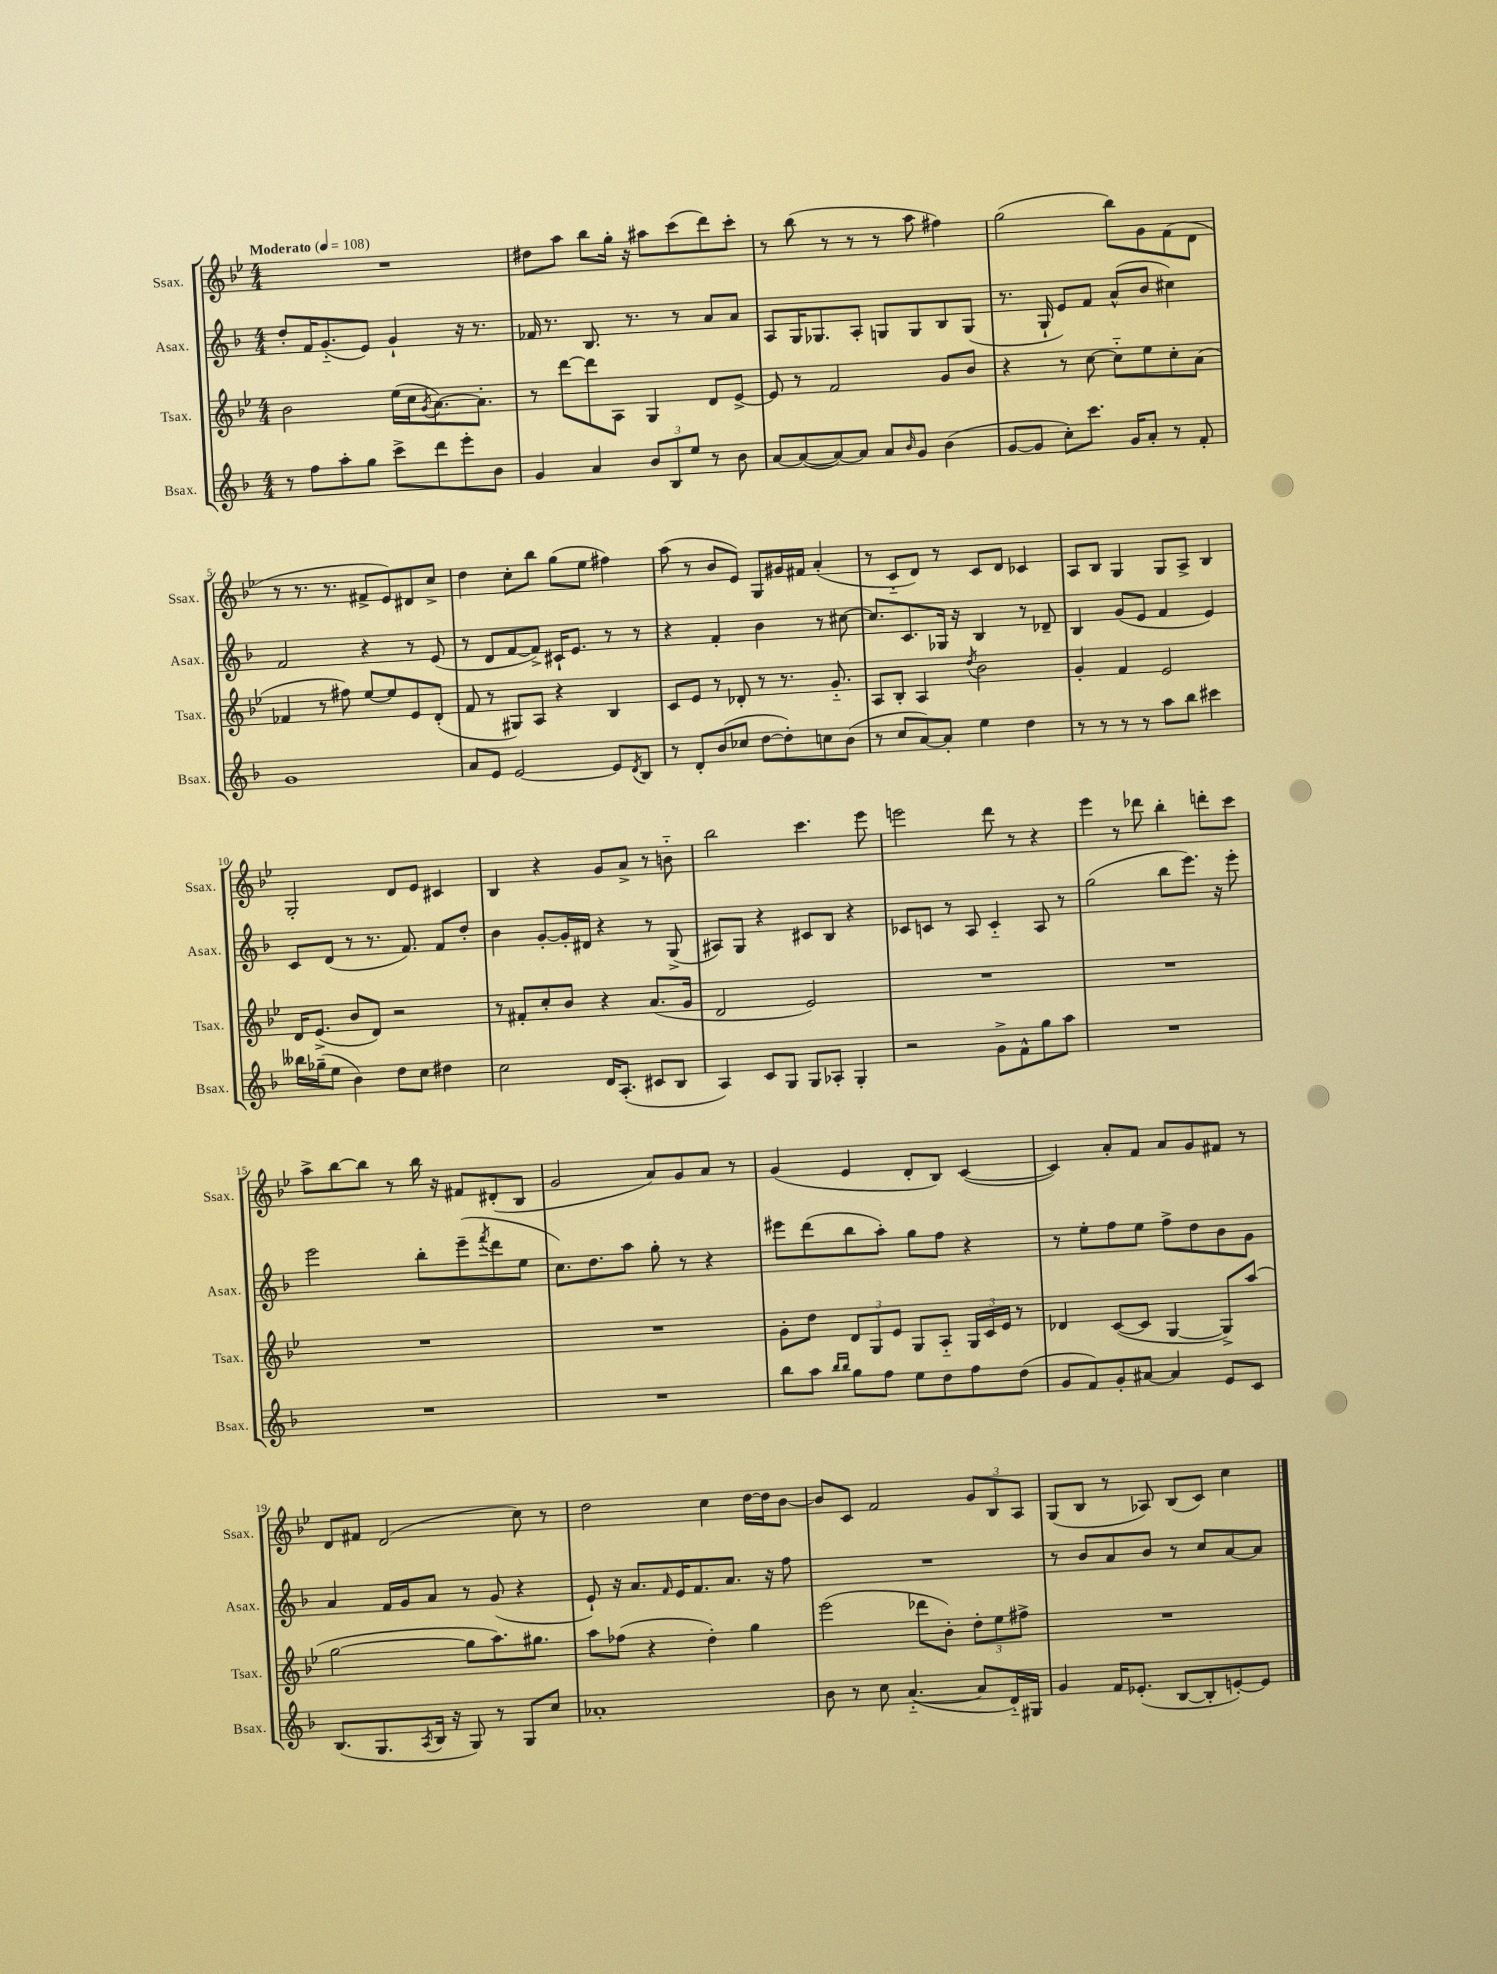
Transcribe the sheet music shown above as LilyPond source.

<<
\new StaffGroup <<
\new Staff = "s0" \with { instrumentName = "Ssax." shortInstrumentName = "Ssax." } {
    \clef treble \key bes \major \numericTimeSignature \time 4/4 \tempo "Moderato" 4 = 108
    R1 |
    dis''8 a''8 bes''8 g''16-. r16 ais''8 c'''8( d'''8) c'''8-. |
    r8 bes''8( r8 r8 r8 a''8 fis''4) |
    g''2( bes''8) g'8 f'8( d'8 |
    r8 r8. r8. fis'8-> ees'8) dis'8 c''8-> |
    d''4 c''8-. bes''8 g''8( ees''8 fis''4) |
    a''8( r8 bes'8 ees'8) g8 gis'16 fis'16 a'4-.( |
    r8 c'8-_ d'8) r8 c'8 d'8 ces'4 |
    a8 bes8 g4 g8 a8-> bes4 |
    g2-. d'8 ees'8 cis'4 |
    bes4 r4 g'8 a'8-> r8 b'8-_ |
    bes''2 c'''4. ees'''8 |
    e'''2 d'''8 r8 r4 |
    ees'''4 r8 des'''8 bes''4-. d'''8-. c'''8 |
    a''8-> bes''8~ bes''8 r8 bes''16 r16 fis'8 dis'8-.( bes8 |
    g'2 a'8) g'8 a'8 r8 |
    g'4( ees'4 d'8-. bes8) c'4~( |
    c'4) a'8-. f'8 a'8 g'8 fis'8 r8 |
    d'8 fis'8 d'2( c''8) r8 |
    d''2 c''4 d''16~ d''16 bes'8~ |
    bes'8 c'8 f'2 \tuplet 3/2 { g'8 bes8 a8 } |
    g8( bes8 r8 aes8) bes8( c'8) c''4 \bar "|." |
}
\new Staff = "s1" \with { instrumentName = "Asax." shortInstrumentName = "Asax." } {
    \clef treble \key f \major \numericTimeSignature \time 4/4
    d''8-. f'16 g'8.-_( e'8) g'4-! r16 r8. |
    fes'16 r8. bes8. r8. r8 a'8 a'8 |
    a8 g16 ges8. a8-. g8 g8 bes8 g8( |
    r8. g16-! e'8) f'8 a'8-^( bes'8 cis''4) |
    f'2 r4 r8 e'8( |
    r8 d'8 f'8~ f'8->) cis'16-! e'8. r8 r8 |
    r4 f'4-. bes'4 r8 cis''8~ |
    cis''8. c'8. ges16 r16 bes4 r8 des'8-- |
    bes4 g'8( e'8 f'4 e'4) |
    c'8 d'8( r8 r8. f'8.) f'8 d''8-. |
    bes'4 g'8~-. g'16-. dis'16 r4 r8 g8->( |
    ais8) g8 r4 cis'8 bes8 r4 |
    ces'8 c'8 r8 a8 c'4-_ a8 r8 |
    g''2( bes''8 e'''8.) r16 e'''8-. |
    e'''2 bes''8-. e'''8--( \acciaccatura { f'''8 } d'''8 e''8 |
    c''8.) d''8. a''8 g''8-. r8 r4 |
    eis'''8 d'''8( bes''8 a''8-.) g''8 f''8 r4 |
    r8 e''8-. f''8 e''8 f''8-> d''8 bes'8 g'8 |
    a'4 f'16 g'16 a'8 r8 g'8( r4 |
    e'8-!) r16 a'8. \grace { f'16 } e'16 f'8. a'8. r16 f''8 |
    R1 |
    r8 bes'8 a'8 bes'8 r8 c''8 a'8~ a'8 \bar "|." |
}
\new Staff = "s2" \with { instrumentName = "Tsax." shortInstrumentName = "Tsax." } {
    \clef treble \key bes \major \numericTimeSignature \time 4/4
    bes'2 ees''16( c''16 \acciaccatura { g'8 } a'8.~) a'8.-. |
    r8 d'''8~ d'''8 a8 g4 d'8 ees'8~-> |
    ees'8 r8 f'2 g'8 bes'8 |
    r4 r8 c''8~ c''8-_ ees''8 c''8-. a'8( |
    fes'4 r8 fis''8) ees''8~ ees''8 ees'8 d'8-.( |
    f'8 r8 gis8) a8 r4 bes4 |
    c'8 ees'8 r8 des'8-. r8 r8. g'8.-_ |
    a8 bes8-. a4 \acciaccatura { d''8 } bes'2 |
    g'4-. f'4 ees'2 |
    d'16 ees'8.->( bes'8 d'8) r2 |
    r8 fis'8-. c''8-. bes'8 r4 a'8.( g'16 |
    d'2 ees'2) |
    R1 |
    R1 |
    R1 |
    R1 |
    g'8-. d''8 \tuplet 3/2 { d'8 g8 ees'8 } g8 a8-_ \tuplet 3/2 { g16 c'16 ees'16 } r8 |
    des'4 c'8~( c'8 g4~ g8->) a''8( |
    g''2~ g''8 a''8.) gis''8. |
    a''8 fes''8( r4 d''4-.) g''4 |
    ees'''2( des'''8 bes'8-.) \tuplet 3/2 { d''8-. ees''8 fis''8-> } |
    R1 \bar "|." |
}
\new Staff = "s3" \with { instrumentName = "Bsax." shortInstrumentName = "Bsax." } {
    \clef treble \key f \major \numericTimeSignature \time 4/4
    r8 f''8 a''8-. g''8 c'''8-> d'''8 e'''8-. bes'8 |
    g'4 a'4 \tuplet 3/2 { bes'8 bes8 e''8 } r8 bes'8 |
    a'8~ a'8~( a'8~) a'8 a'8 \grace { bes'16 } g'8 bes'4( |
    g'8~ g'8 c''8-.) c'''8. g'16 a'8-. r8 f'8-. |
    g'1 |
    a'8 e'8 e'2~ e'8 \acciaccatura { d'8 } bes8 |
    r8 d'8-. bes'8( ces''8 d''8~ d''8-.) c''8 bes'8( |
    r8 c''8 a'8~) a'8-. e''4 d''4 |
    r8 r8 r8 r8 a''8 bes''8 cis'''4 |
    beses''16 ges''16--( e''8 bes'4) d''8 c''8 dis''4 |
    c''2 d'16 a8.-.( cis'8 bes8 |
    a4) c'8 g8 g8 aes8-. g4-. |
    r2 g'8-> f'8-^ g''8 a''8 |
    R1 |
    R1 |
    R1 |
    bes''8 a''8 \grace { bes''16 bes''16 } g''8 f''8 e''8 d''8 f''8 d''8( |
    g'8 f'8) g'8-. ais'8~ ais'4 e'8 c'8 |
    bes8.( g8. \acciaccatura { a8 } bes16 r16 g8) r8 g8 c''8 |
    aes'1-. |
    bes'8 r8 c''8 a'4.~-_( a'8 d'16-_) gis16 |
    g'4 f'16 ees'8.-.( bes8~ bes8-. e'8~-.) e'8 \bar "|." |
}
>>
>>
